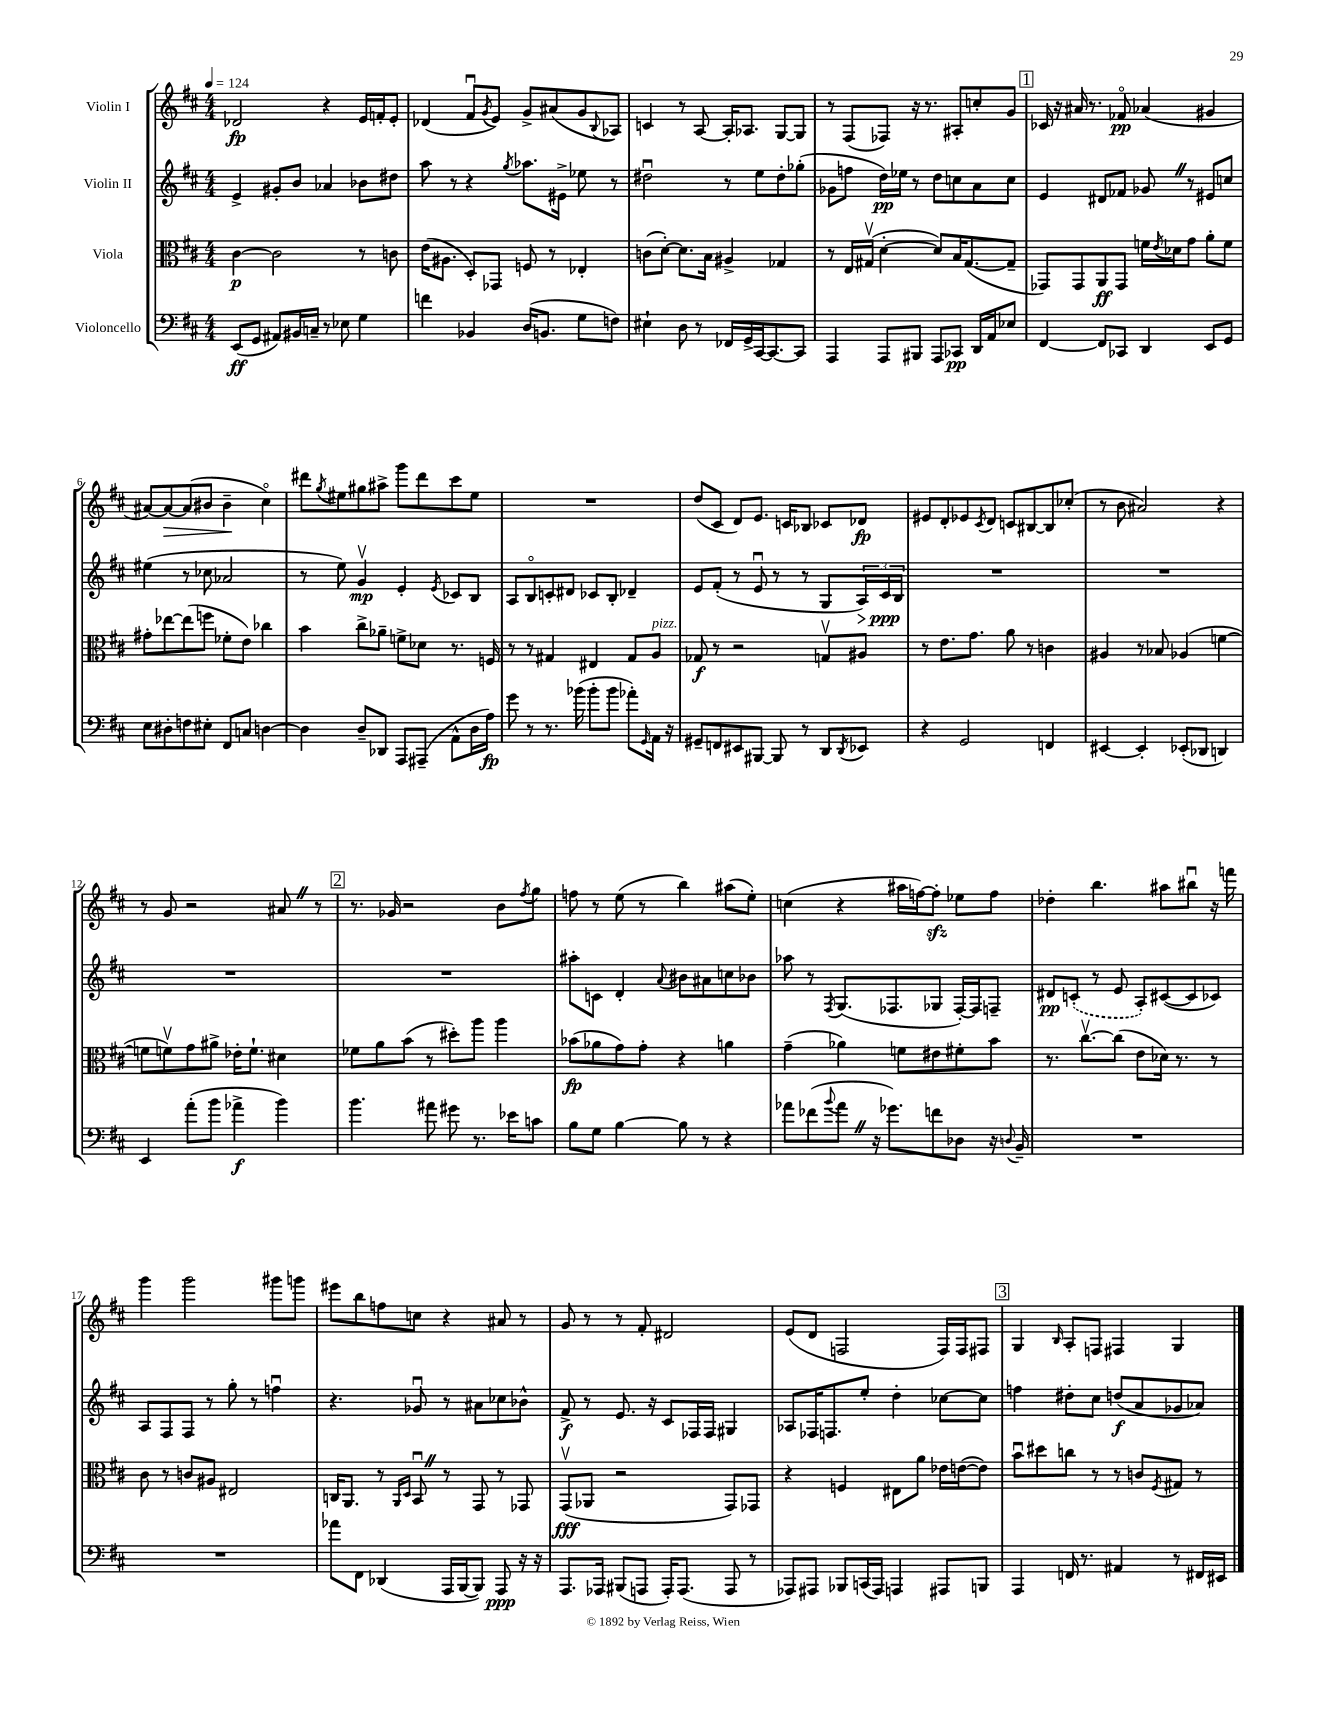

**kern	**kern	**kern	**kern
*staff4	*staff3	*staff2	*staff1
*clefF4	*clefC3	*clefG2	*clefG2
*k[f#c#]	*k[f#c#]	*k[f#c#]	*k[f#c#]
*M4/4	*M4/4	*M4/4	*M4/4
*MM124	*MM124	*MM124	*MM124
(8EE	[4c#	4e^	2d-
8GG	.	.	.
8AA#)	2c#]	8g#'	.
16BB#	.	8b	.
16C~	.	.	.
8r	.	4a-	4r
8E-	.	.	.
4G	8r	8b-	16e
.	.	.	16f'
.	8c	8dd#	8e'
=	=	=	=
4f	(16e	8aa	(4d-
.	8.A#	.	.
.	.	8r	.
4BB-	8D')	4r	8f#u
.	.	.	8qg
.	8GG-	.	8e)
.	.	8qgg	.
(16D	8F	8.aa-	8g^
8.BB	.	.	.
.	8r	.	(8a#
.	.	16e#^	.
8G	4E-'	8ee-	8g
.	.	.	8qqB
8F)	.	8r	8A-)
=	=	=	=
4E#`	(8c	2dd#u	4c
.	[8d')	.	.
8D	8.d]	.	8r
8r	.	.	[8A
.	16B	.	.
16FF-	4A#^	8r	16A']
16GG^	.	.	8.A-
[16CC#	.	8ee	.
8.CC#_	.	.	.
.	4G-	8dd#'	[8G
8CC#]	.	(8gg-'	8G]
=	=	=	=
4AAA	8r	8g-	8r
.	16E	8ff	(8F#
.	(16G#v	.	.
8AAA	[4d'	16dd)	8F-)
.	.	16ee-	.
8BBB#	.	8r	16r
.	.	.	8.r
8AAA	8d])	8dd	.
8CC-	16B	8cc	8A#'
.	([8.G#	.	.
16DD	.	8a	8cc'
16AA	.	.	.
8E-	8G#~]	8cc	8g
=	=	=	=
[4FF#	8GG-)	4e	16c-
.	.	.	16r
.	8GG-	.	16a#
.	.	.	8.r
8FF#]	8AA	8d#	.
8CC-	8GG-	8f-	8f-o
4DD	16f	8g-	(4a-
.	8qe	.	.
.	16d-	.	.
.	8g	8r	.
8EE	8a'	8e#	4g#
8GG	8f	8cc	.
=	=	=	=
8E	8g#'	(4ee#	[8a#)
8D#'	[8ee-	.	8a#_
8F	(8ee-]	8r	(8a#]
8E#'	8ff	8cc-	8b#
8FF#	8f-'	2a-	4b#~
8C	8e)	.	.
[4D	4cc-	.	4cc#o)
=	=	=	=
4D]	4b	8r	8ddd#
.	.	.	8qgg
.	.	8ee)	8ee#
8D~	8cc#^	4gv	8gg#
8DD-	8a-~	.	8aa#^
8AAA	8f^	4e'	8ggg
(8AAA#~	8d-	.	8ddd#
.	.	8qe	.
8AA^^	8.r	8c-	8ccc#
16D	.	8B	8ee#
16A)	16F	.	.
=	=	=	=
8g	8r	8A	1r
8r	8r	8Bo	.
8.r	4G#	8c'	.
.	.	8d#	.
(16b-	.	.	.
8b-'	4E#	8c-	.
8b-	.	8B'	.
8a-')	8G#	4d-~	.
16qqGG	.	.	.
16AA	8A	.	.
16r	.	.	.
=	=	=	=
8GG#~	8G-	8e	(8dd
8FF	8r	(8f#'	8c#
8EE#	2r	8r	8d)
[8BBB#	.	8eu	8.e
8BBB#]	.	8r	.
.	.	.	16c
8r	.	8r	8B-
8DD	8Gv	8G	8c-
8qDD	.	.	.
8EE-	8A#	24A)	8d-
.	.	24c#	.
.	.	24B	.
=	=	=	=
4r	8r	1r	8e#
.	8.e	.	8d'
2GG	.	.	8e-
.	8.g	.	.
.	.	.	8qc#
.	.	.	8d
.	8a	.	8c
.	8r	.	[8B#
4FF	4c	.	8B#]
.	.	.	(8cc-'
=	=	=	=
[4EE#	4A#	1r	8r
.	.	.	8b
4EE#']	8r	.	2a#)
.	8B-	.	.
(8EE-'	(4A-	.	.
8DD-	.	.	.
4DD)	[4f	.	4r
=	=	=	=
4EE	8f]	1r	8r
.	8fv)	.	8g
(8a'	8g	.	2r
8b	8a#^	.	.
4a-^	16e-'	.	.
.	8.f`	.	.
4b)	4d#	.	8a#
.	.	.	8r
=	=	=	=
4.b	8f-	1r	8.r
.	8a	.	.
.	.	.	16g-
.	(8b	.	2r
8a#	8r	.	.
8g#	8dd#')	.	.
8.r	8aa	.	.
.	4aa	.	8b
16e-	.	.	.
.	.	.	8qff#
8c	.	.	8gg
=	=	=	=
8B	(8b-	8aa#'	8ff
8G	8a-	8c	8r
[4B	8g)	4d'	(8ee
.	8g'	.	8r
.	.	8qqa	.
8B]	4r	8b#	4bb)
8r	.	8a#	.
4r	4a	8cc	(8aa#
.	.	8b-	8ee')
=	=	=	=
8a-	(4g~	8aa-	(4cc
(8f-	.	8r	.
8qqb	.	8qF#	.
8a-	4a-)	(8.G	4r
16r	.	.	.
8.g-)	.	8.F-	.
.	8f	.	16aa#
.	.	.	[16ff)
8f	8e#	8G-	8ff']
8D-	8f#'	[16F-')	8ee-
.	.	16F-]	.
16r	8b	8F~	8ff
8qqD	.	.	.
16BB~	.	.	.
=	=	=	=
1r	8.r	8d#	4dd-'
.	.	(8c'	.
.	[8.cc#v	.	.
.	.	8r	4.bb
.	(8cc#]	8e	.
.	8e	8A')	.
.	16d-)	([8c#	8aa#
.	8.r	.	.
.	.	8c#]	8bb#u
.	8r	8c-)	16r
.	.	.	16fff
=	=	=	=
1r	8c#	8A	4ggg
.	8r	8F#	.
.	8c	8F#	2ggg
.	8A#	8r	.
.	2E#	8gg'	.
.	.	8r	.
.	.	4ffu	8ggg#
.	.	.	8ggg
=	=	=	=
8a-	16C	4.r	8eee#
.	8.AA	.	.
8FF#	.	.	8bb
(4DD-	8r	.	8ff
.	16qqAA	.	.
.	16qqD	.	.
.	8BBu	8g-u	8cc
16AAA	8r	8r	4r
[16BBB	.	.	.
8BBB])	8GG	8a#	.
8AAA	8r	8cc-	8a#
16r	8GG-	8b-^^	8r
16r	.	.	.
=	=	=	=
8.AAA	(8GGv	8f#^	8g
.	8AA-	8r	8r
16AAA-	.	.	.
(8BBB#	2r	8.e	8r
8AAA	.	.	8f#'
.	.	16r	.
16AAA')	.	8c#	2d#
(8.AAA	.	.	.
.	.	16F-	.
.	.	16F-	.
8AAA	8GG)	4G#	.
8r	8GG-	.	.
=	=	=	=
8AAA-)	4r	8A-	(8e
8AAA#	.	16F-	8d
.	.	8.F	.
8BBB-	4F	.	2F
(16CC	.	8ee'	.
16AAA#)	.	.	.
4AAA	8E#	4dd'	.
.	8a	.	.
8AAA#	16e-	[8cc-	16F)
.	([16e	.	16F
8BBB	8e])	8cc-]	8F#
=	=	=	=
4AAA	8bu	4ff	4G
.	8dd#	.	.
.	.	.	16qqB
16FF	8cc	8dd#'	8A'
8.r	.	.	.
.	8r	8cc#	8F
4AA#	8r	(8dd	4F#
.	8c	8a	.
.	8qF#	.	.
8r	8G#	8g-	4G
16FF#	8r	8a-)	.
16EE#	.	.	.
==	==	==	==
*-	*-	*-	*-
